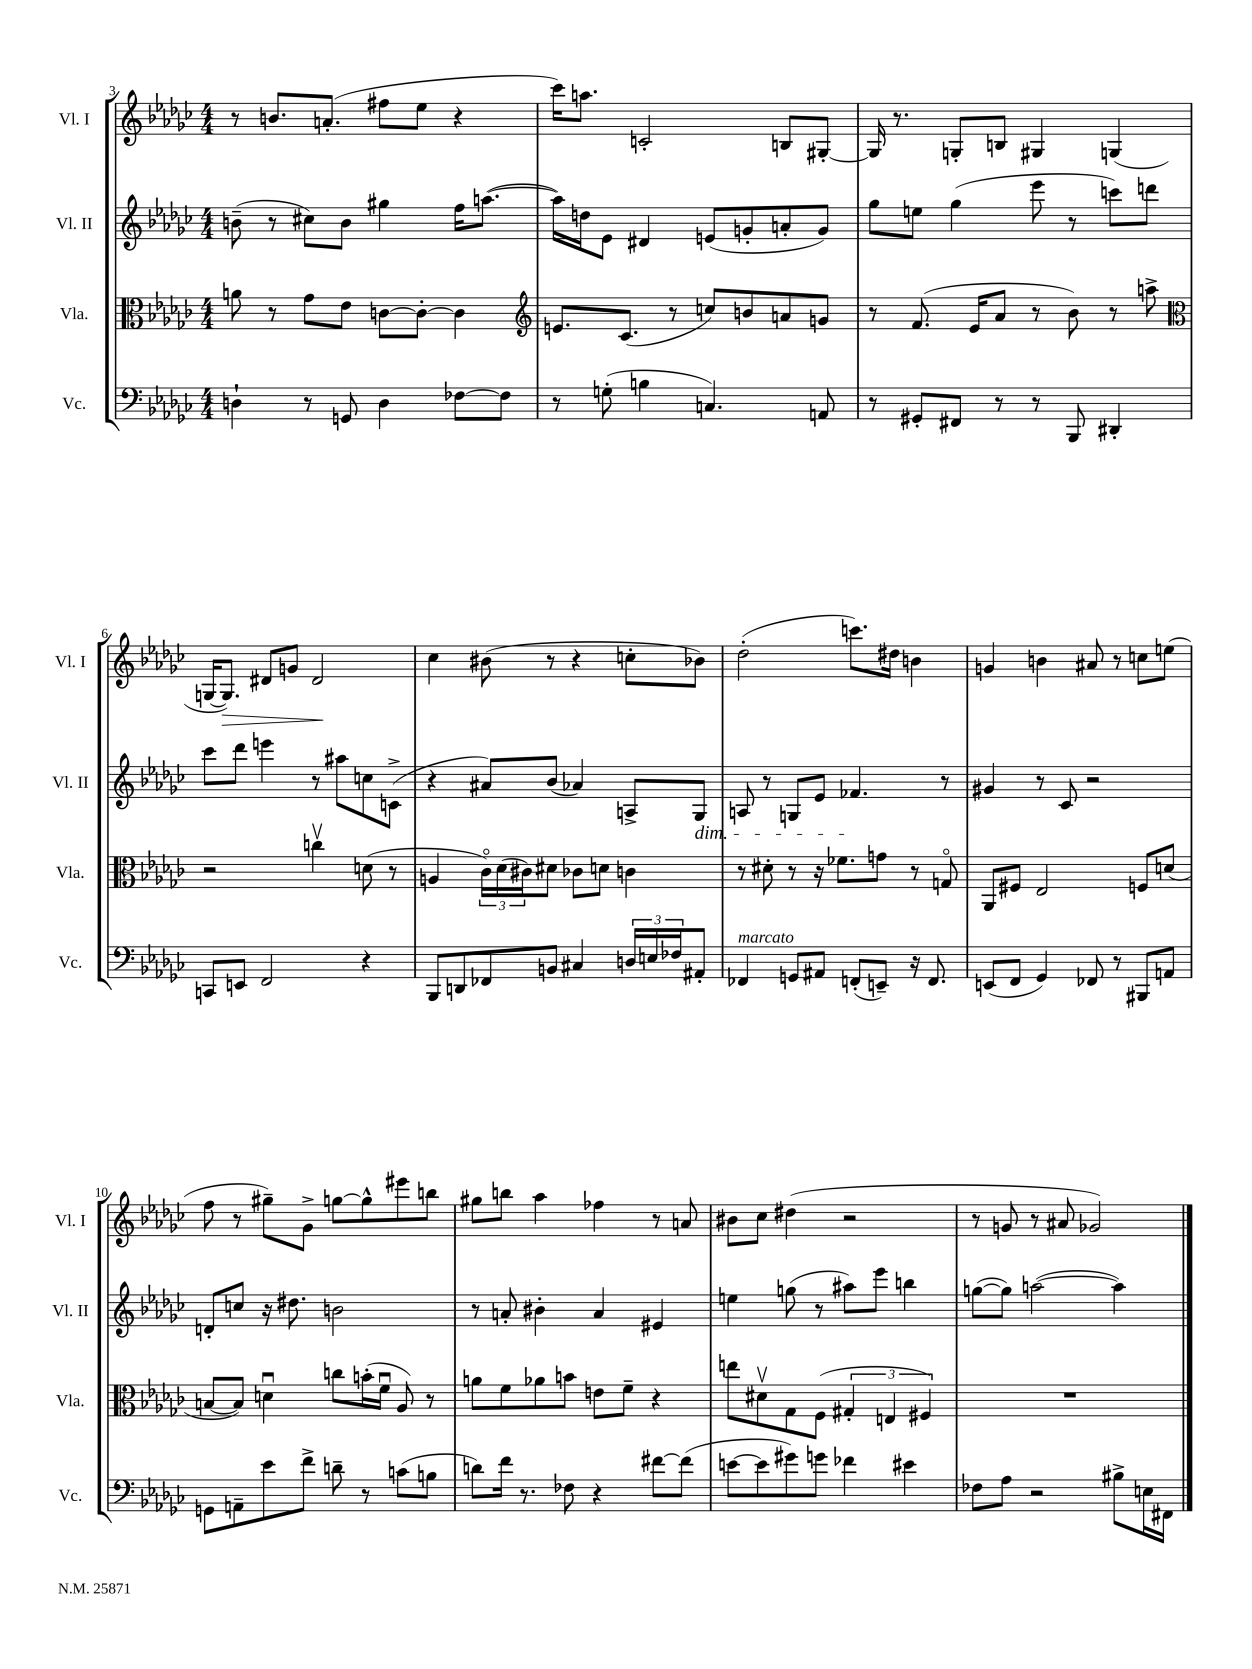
<<
\new StaffGroup <<
\new Staff = "s0" \with { instrumentName = "Vl. I" shortInstrumentName = "Vl. I" } {
    \clef treble \key ges \major \numericTimeSignature \time 4/4
    r8 b'8. a'8.-.( fis''8 ees''8 r4 |
    ces'''16) a''8. c'2-. b8 gis8~-. |
    gis16 r8. g8-. b8 gis4 g4( |
    g16~ g8.\>) dis'8 g'8 dis'2\! |
    ces''4 bis'8( r8 r4 c''8-. bes'8) |
    des''2-.( c'''8.) dis''16 b'4 |
    g'4 b'4 ais'8 r8 c''8 e''8( |
    f''8 r8 gis''8--) ges'8-> g''8~ g''8-^ eis'''8 b''8 |
    gis''8 b''8 aes''4 fes''4 r8 a'8 |
    bis'8 ces''8 dis''4( r2 |
    r8 g'8 r8 ais'8 ges'2) \bar "|." |
}
\new Staff = "s1" \with { instrumentName = "Vl. II" shortInstrumentName = "Vl. II" } {
    \clef treble \key ges \major \numericTimeSignature \time 4/4
    b'8--( r8 cis''8) b'8 gis''4 f''16 a''8.~( |
    a''16) d''16 ees'8 dis'4 e'8( g'8-. a'8-. g'8) |
    ges''8 e''8 ges''4( ees'''8 r8 c'''8) d'''8 |
    ces'''8 des'''8 e'''4 r8 ais''8 c''8 c'8->( |
    r4 ais'8) bes'8( aes'4) a8-> ges8\dim |
    a8 r8 g8 ees'8 fes'4.\! r8 |
    gis'4 r8 ces'8 r2 |
    d'8-. c''8 r16 dis''8. b'2 |
    r8 a'8-. bis'4-. a'4 eis'4 |
    e''4 g''8( r8 ais''8) ees'''8 b''4 |
    g''8~( g''8) a''2~( a''4) \bar "|." |
}
\new Staff = "s2" \with { instrumentName = "Vla." shortInstrumentName = "Vla." } {
    \clef alto \key ges \major \numericTimeSignature \time 4/4
    a'8 r8 ges'8 ees'8 c'8~ c'8~-. c'4 |
    \clef treble e'8. ces'8.( r8 c''8) b'8 a'8 g'8 |
    r8 f'8.( ees'16 aes'8 r8 bes'8) r8 a''8-> |
    \clef alto r2 c''4\upbow d'8( r8 |
    a4 \tuplet 3/2 { ces'16\flageolet) des'16( cis'16) } dis'8 ces'8 d'8 c'4 |
    r8 dis'8-. r8 r16 fes'8. g'8 r8 g8\flageolet |
    aes,8 fis8 ees2 f8 d'8( |
    b8~ b8) d'4\downbow c''8 b'16-.( f'16\downbow aes8) r8 |
    a'8 f'8 aes'8 b'8 e'8 f'8-- r4 |
    e''8 dis'8\upbow ges8 f8( \tuplet 3/2 { gis4-. e4 fis4) } |
    R1 \bar "|." |
}
\new Staff = "s3" \with { instrumentName = "Vc." shortInstrumentName = "Vc." } {
    \clef bass \key ges \major \numericTimeSignature \time 4/4
    d4-! r8 g,8 d4 fes8~ fes8 |
    r8 g8-.( b4 c4.) a,8 |
    r8 gis,8-. fis,8 r8 r8 bes,,8 dis,4-. |
    c,8 e,8 f,2 r4 |
    bes,,8 d,8 fes,8 b,8 cis4 \tuplet 3/2 { d16 e16 fes16 } ais,8-. |
    fes,4^\markup { \italic "marcato" } g,8 ais,8 f,8-.( e,8--) r16 f,8. |
    e,8( f,8 ges,4) fes,8 r8 bis,,8 a,8 |
    g,8 a,8-- ees'8 f'8-> d'8-- r8 c'8( b8 |
    d'8) f'16 r8. fes8 r4 fis'8~ fis'8( |
    e'8~ e'8 gis'8) g'8 fes'4 eis'4 |
    fes8 aes8 r2 bis8-> e16 fis,16 \bar "|." |
}
>>
>>
\layout { \context { \Score currentBarNumber = #3 } }
